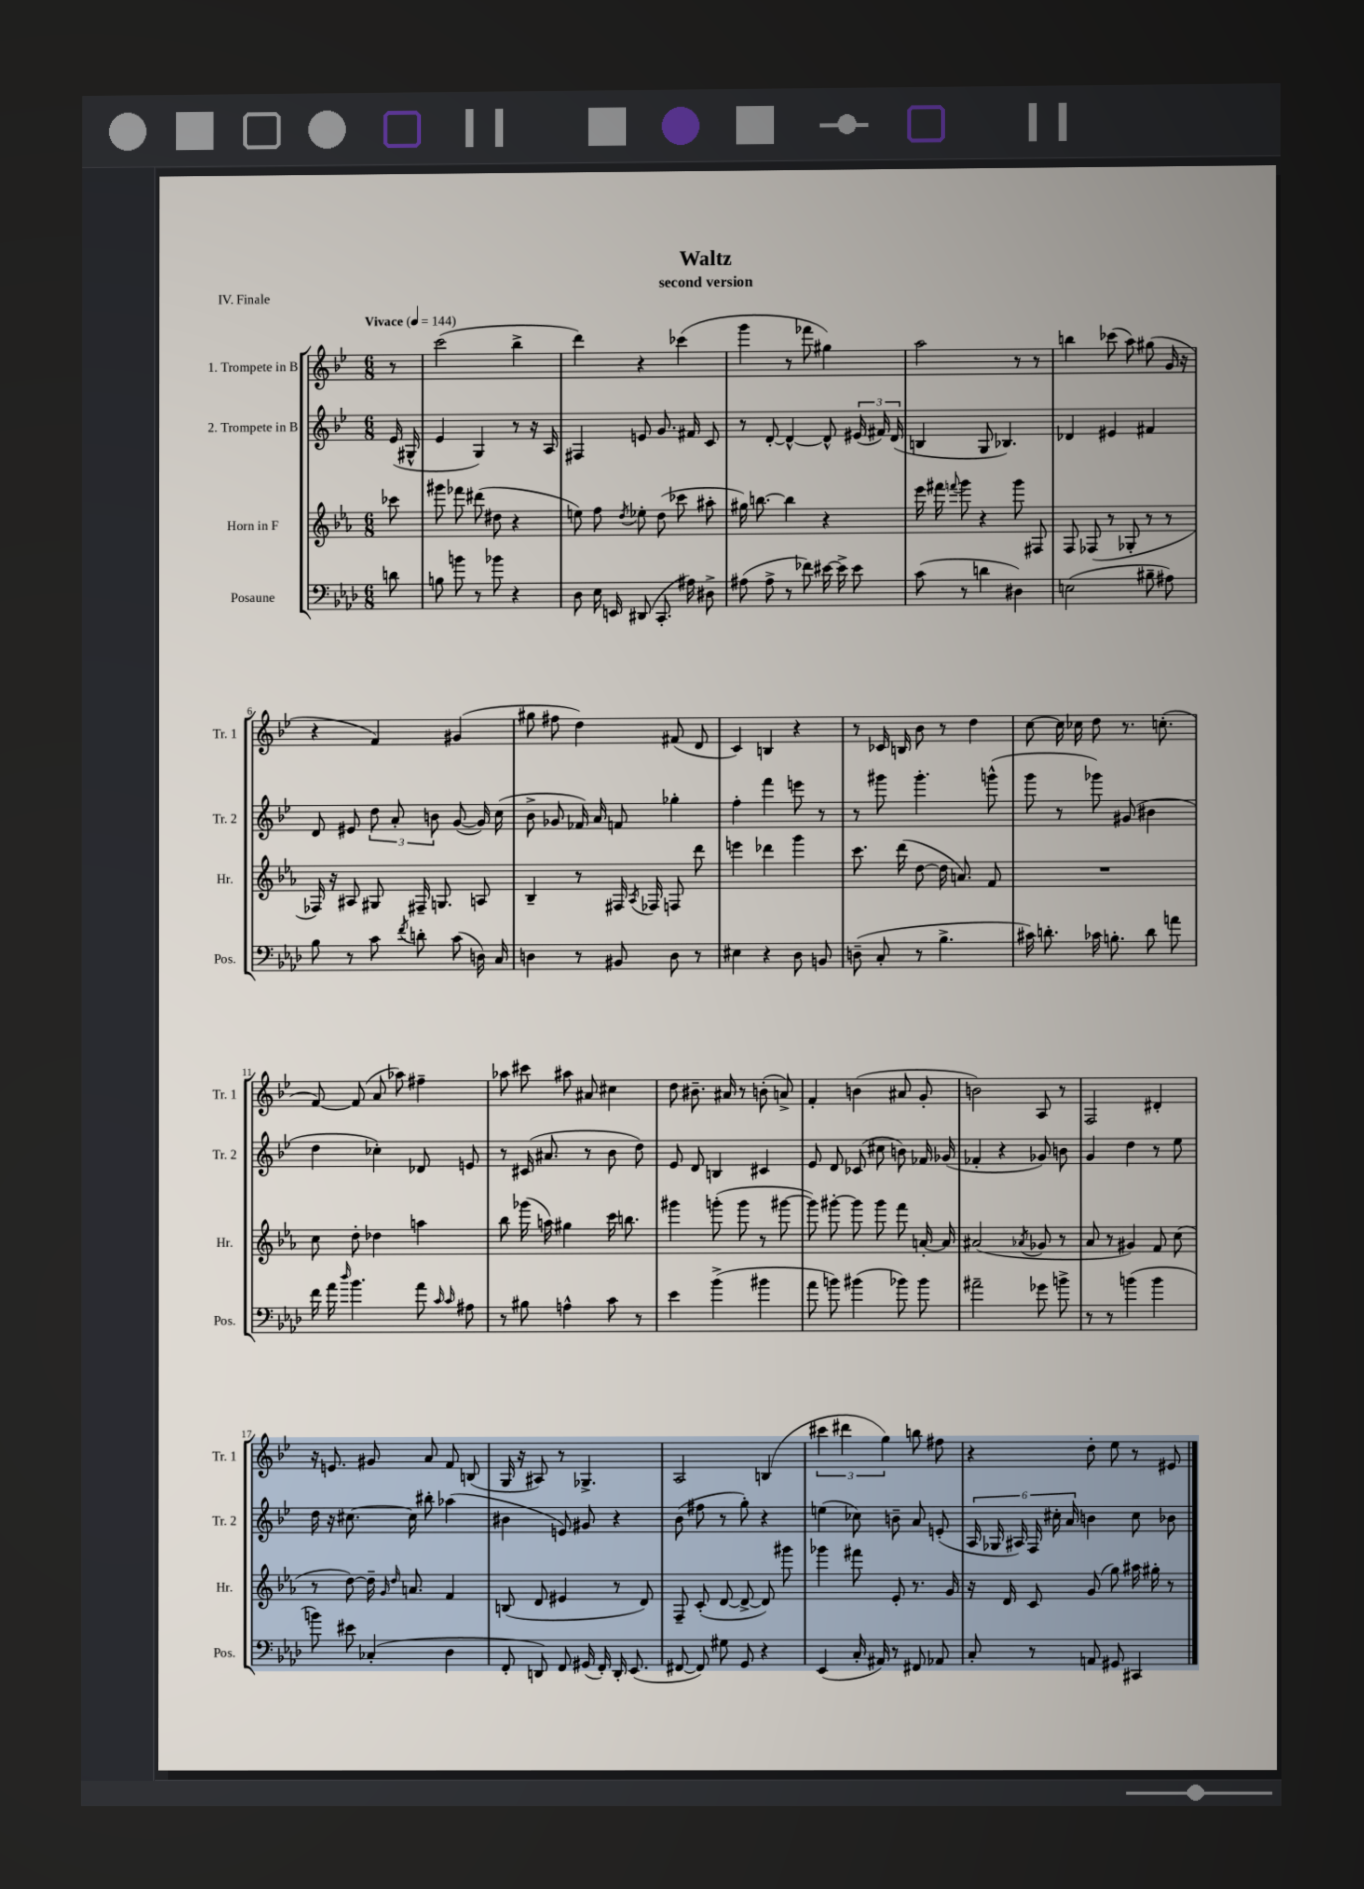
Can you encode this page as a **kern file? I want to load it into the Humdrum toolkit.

**kern	**kern	**kern	**kern
*staff4	*staff3	*staff2	*staff1
*clefF4	*clefG2	*clefG2	*clefG2
*k[b-e-a-d-]	*k[b-e-a-]	*k[b-e-]	*k[b-e-]
*M6/8	*M6/8	*M6/8	*M6/8
*MM144	*MM144	*MM144	*MM144
8d\	8ccc-\	(16e-/	8r
.	.	16G#^^/	.
=	=	=	=
8B\	8ggg#\	4e-/	(2ccc\
8b\	8fff-\	.	.
8r	(8ddd#\	4G/)	.
8b-\	8dd#\	.	.
4r	4r	8r	4bb-^\
.	.	16r	.
.	.	16A/	.
=	=	=	=
8D-\	8ee\)	4F#/	4ddd\)
16E-\	8ff\	.	.
16EE/	.	.	.
.	8qdd/	.	.
(8DD#/	8ee-'\	8e/	4r
8.CC'/	(8dd\	8.g/	.
.	8ccc-\	.	(4ccc-\
16A#\)	.	16f#/	.
8D#^\	8aa#'\	8c/	.
=	=	=	=
(8A#\	16gg#\)	8r	4ggg\
.	[8.bb\	.	.
8A#^\	.	[8d'/	.
8r	4bb\]	4d^^/_	8r
8f-\)	.	.	8fff-\
[16e#\	4r	8d^^/]	4gg#\)
16e#^\]	.	.	.
8e#\	.	(24e#/	.
.	.	24f#/)	.
.	.	(24d/	.
=	=	=	=
(8c\	16eee-\	4B/	2aa\
.	16fff#\	.	.
.	8qqfff/	.	.
8r	8ggg\	.	.
4d\	4r	8G/	.
.	.	4.B-/)	.
4D#\)	8ggg\	.	8r
.	8F#/	.	8r
=	=	=	=
(2E\	8F/	4d-/	4bb\
.	(8F-/	.	.
.	8r	4e#/	(8ccc-\
.	8G-'/	.	8aa\)
8B#~\	8r	4f#/	(8gg#\
8A#\)	8r	.	16g/
.	.	.	16r
=	=	=	=
8B-\	16F-/)	8d/	4r
.	16r	.	.
8r	8A#/	8e#/	.
8c\	8G#/	12dd\	4f/)
.	.	12a'/	.
8qf/	.	.	.
8d'\	16F#~/	.	.
.	.	12b\	.
.	8.G/	.	.
(8c\	.	([8g/	(4g#/
16D\)	8A/	16g/])	.
16C/	.	(16cc\	.
=	=	=	=
4D\	4B-~/	8b-^\	8gg#\
.	.	8g-/	8ff#\
8r	8r	16f-/)	4dd\)
.	.	16a/	.
8BB#/	16F#/	8f/	.
.	8qA-/	.	.
.	16F-/	.	.
8D\	8F/	4gg-'\	(8f#/
8r	8ddd\	.	8d/
=	=	=	=
4E#\	4eee\	4ff'\	4c/)
4r	4ddd-\	4fff\	4B/
8D-\	4ggg\	8eee\	4r
8BB/	.	8r	.
=	=	=	=
(8D~\	8.ccc\	8r	8r
8C'/	.	8ggg#\	16c-/
.	(16ddd\	.	16B/
8r	[8dd\	4.ggg#'\	8b-\
4.B-^\	16dd\]	.	8r
.	8.a/)	.	.
.	.	.	4dd\
.	8f/	(8ggg^^\	.
=	=	=	=
16c#\)	2.r	8ggg\	[8cc\
8.d'\	.	.	.
.	.	8r	16cc\]
.	.	.	16cc-\
16c-\	.	8ggg-\)	8dd\
8.B'\	.	.	.
.	.	(8g#/	8.r
8d\	.	4b#\	.
.	.	.	(8.cc'\
8a\	.	.	.
=	=	=	=
16f\	8cc\	4dd\	[8f/)
16a-\	.	.	.
16qqdd-/	.	.	.
4.b-\	8dd'\	.	(8f/]
.	4dd-\	4cc-'\)	8a/
.	.	.	8aa-\)
8a-\	4aa\	8d-/	4ff#~\
16qqc/	.	.	.
16qqc/	.	.	.
8A#\	.	8e/	.
=	=	=	=
8r	8bb-\	8r	8aa-\
8B#\	(16ggg-\	(16c#/	8ccc#\
.	16aa\)	8.a#/	.
4A^^\	4gg#\	.	8aa#\
.	.	8r	8a#/
8c\	16ccc\	8b-\	4cc#\
.	8.bb\	.	.
8r	.	8dd\)	.
=	=	=	=
4e-\	4ggg#\	8e-/	8dd\
.	.	8d/	8.b#~\
(4b-^\	(8ggg'\	4B/	.
.	.	.	16a#/
.	8ggg\	.	8r
4b#\	8r	4c#/	(8b'\
.	[8ggg#\	.	8a^/)
=	=	=	=
8a-\	8ggg#\])	8e-/	4f'/
8b\)	[8ggg#'\	8d/	.
(4b#\	8ggg#\]	(8c-/	(4b\
.	8ggg#\	8cc#\	.
8b-\)	8fff\	8b\)	8a#/
8b-\	[16a'/	16f-/	8g'/
.	16a/]	(16g-/	.
=	=	=	=
2a#~\	(2a#/	4f-'/	2b\)
.	.	4r	.
.	8qa-/	.	.
8g-\	8g-/	8g-/)	8A/
8b^\	8r	8b\	8r
=	=	=	=
8r	8a-/	4g/	2F/
8r	8r	.	.
(4b\	4g#/)	4dd\	.
4b\	8f/	8r	4d#'/
.	(8cc\	8ee-\	.
=	=	=	=
8b\)	8r	16dd\	16r
.	.	16r	8.e/
8e#\	[8dd\)	[8.cc#\	.
(4C-'/	16dd~\]	.	8g#/
.	16qqg/	.	.
.	16qqdd/	.	.
.	8.a/	16cc#\]	.
.	.	8bb#'\	8a/
4D-\	4f/	(4aa-\	8f/
.	.	.	(8B/
=	=	=	=
8FF'/	(8B/	4b#\	16G/
.	.	.	16r
8DD/)	8d/	.	8A#/)
8FF/	4e#/	8e/)	8r
(16GG#/	.	8g#/	4.G-^/
16FF'/)	.	.	.
16DD'/	8r	4r	.
(8.EE-/	.	.	.
.	8d/)	.	.
=	=	=	=
[8FF#/	8F~/	(8b-\	2A/
8FF#/])	(8c'/	8ff#\	.
8G#\	[8d/	8r	.
8GG/	8d^/_	8gg'\)	.
4r	8d/])	4r	(4B/
.	8ggg#\	.	.
=	=	=	=
(4EE-/	4ggg-\	(4ee\	6ccc#\
.	.	.	6ddd#\
16C'/	8fff#\	8cc-\)	.
16AA#/)	.	.	.
.	.	.	6gg\)
8r	8e-'/	8b~\	.
8FF#/	8.r	8a/	8bb\
8AA-/	.	(8e'/	8ff#\
.	16g/	.	.
=	=	=	=
8C'/	16r	24A/	4r
.	.	24G-/	.
.	16d/	.	.
.	.	24A#/)	.
8r	8c/	24F/	.
.	.	24cc#'\	.
.	.	24a/	.
8AA/	(8g/	4b\	8dd'\
8GG#/	8gg\)	.	8ee-\
4CC#/	16aa#\	8cc#\	8r
.	16gg#'\	.	.
.	8r	8b-\	8e#/
==	==	==	==
*-	*-	*-	*-
